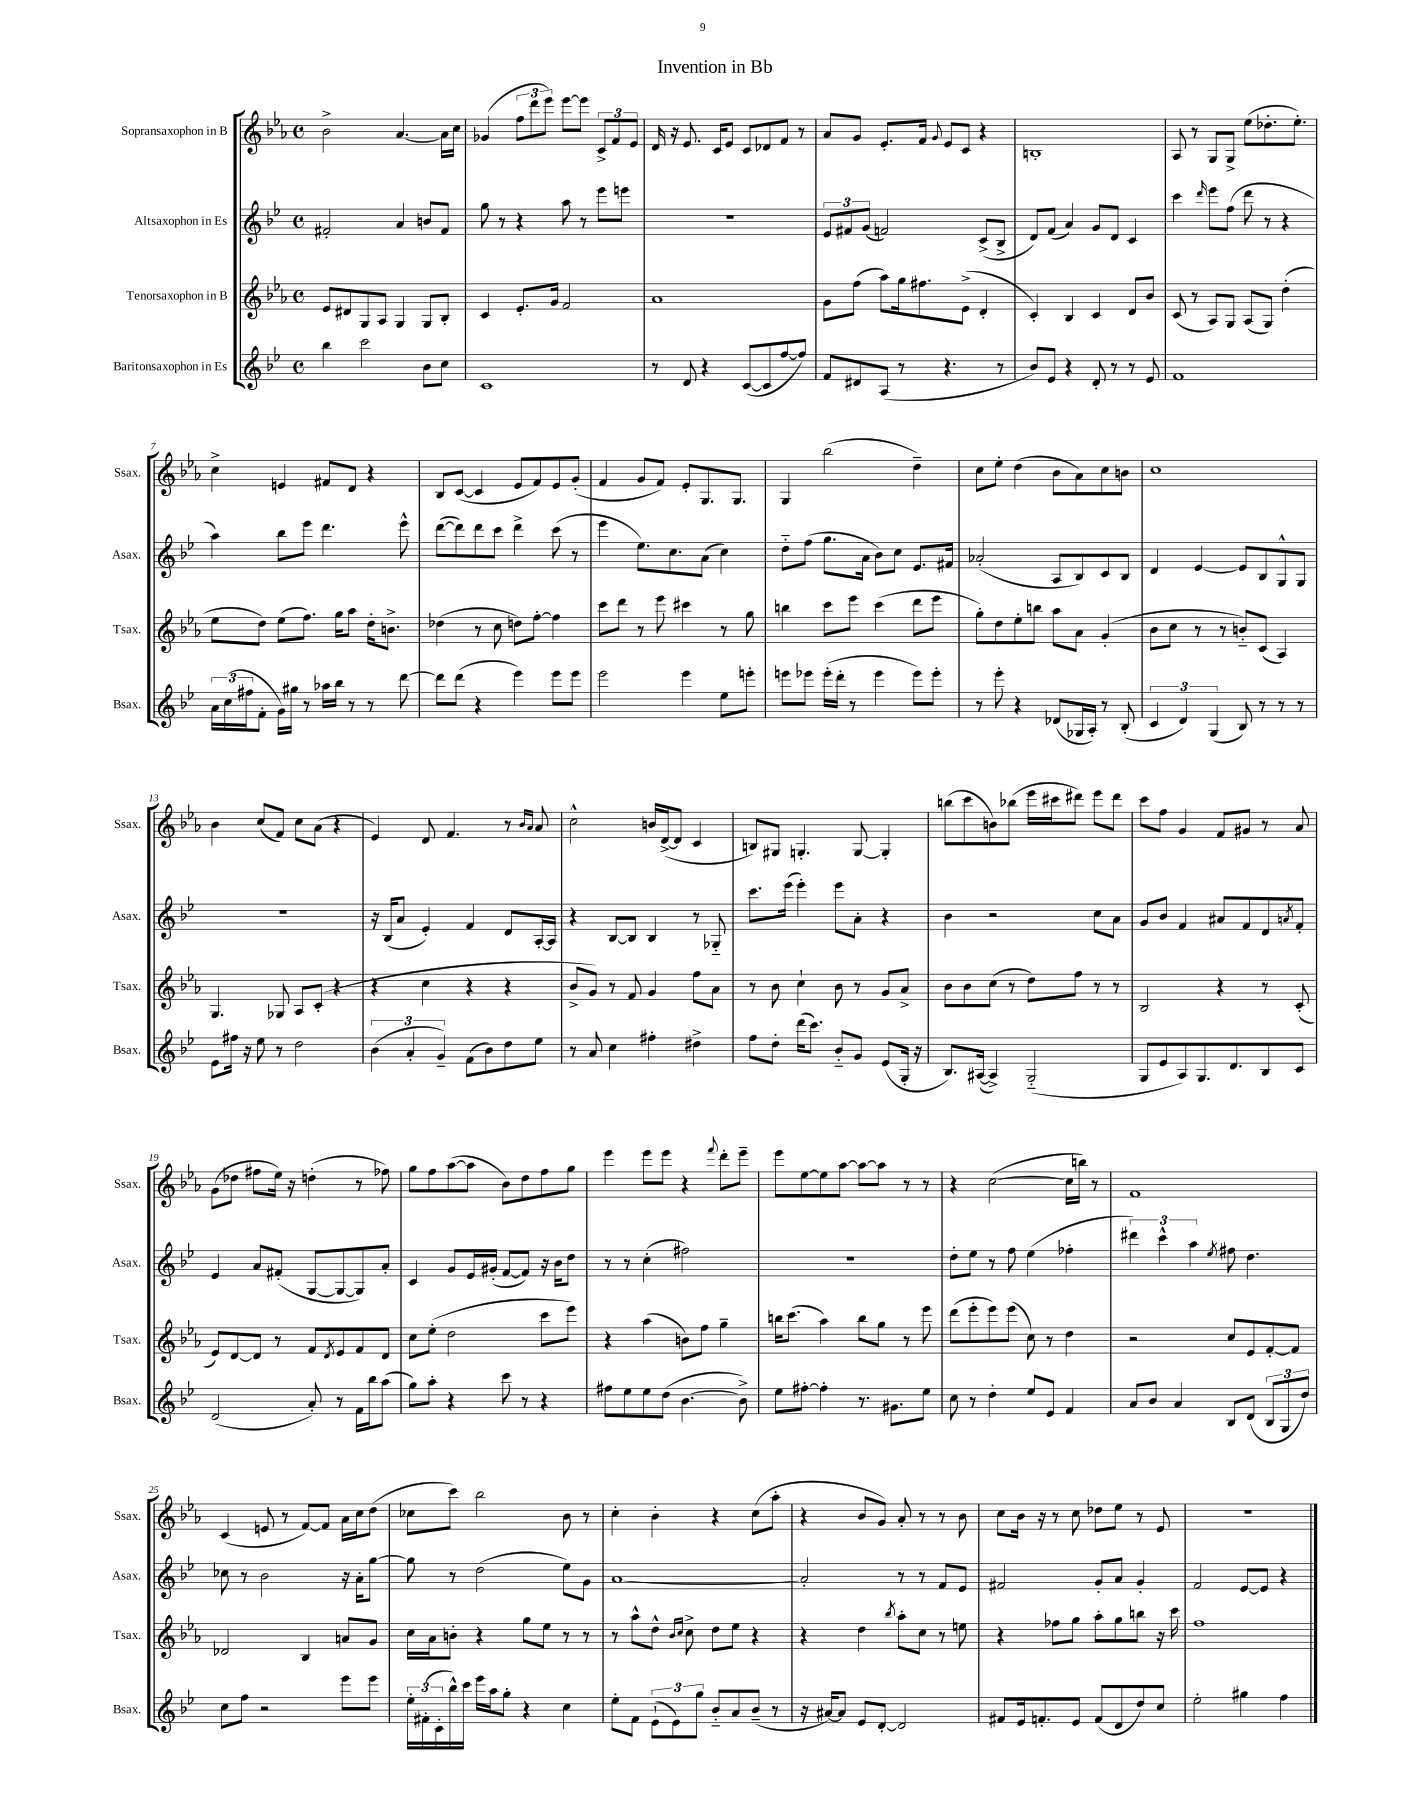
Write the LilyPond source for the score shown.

\header { title = "Invention in Bb" }
<<
\new StaffGroup <<
\new Staff = "s0" \with { instrumentName = "Sopransaxophon in B" shortInstrumentName = "Ssax." } {
    \clef treble \key ees \major \defaultTimeSignature \time 4/4
    bes'2-> aes'4.~ aes'16 c''16 |
    ges'4( \tuplet 3/2 { f''8 d'''8 ees'''8) } ees'''8~ ees'''8 \tuplet 3/2 { c'8-> f'8 ees'8 } |
    d'16 r16 ees'8. c'16 ees'8 c'8 des'8 f'8 r8 |
    aes'8 g'8 ees'8.-. f'16 \appoggiatura { g'8 } ees'8 c'8 r4 |
    b1-. |
    aes8 r8 g8 g8-> ees''8( des''8.-. ees''8.-.) |
    c''4-> e'4 fis'8 d'8 r4 |
    bes8 c'8~( c'4 ees'8 f'8) ees'8 g'8-.( |
    f'4 g'8 f'8) ees'8-. g8. g8. |
    g4 bes''2( d''4--) |
    c''8 ees''8-. d''4( bes'8 aes'8) c''8 b'8 |
    c''1 |
    bes'4 c''8( f'8) c''8 aes'8( r4 |
    ees'4) d'8 f'4. r8 \grace { bes'16 aes'16 } aes'8 |
    c''2-^ b'16 d'16~->( d'8 c'4 |
    b8) gis8 g4.-. g8~ g4-. |
    b''8( c'''8 b'8) bes''8( ees'''16 cis'''16 dis'''8) ees'''8 dis'''8 |
    c'''8 f''8 g'4 f'8 gis'8 r8 aes'8 |
    g'8( des''8 fis''8 ees''16) r16 d''4-.( r8 fes''8) |
    g''8 f''8 aes''8~( aes''8 bes'8) d''8 f''8 g''8 |
    ees'''4 ees'''8 ees'''8 r4 \appoggiatura { f'''8 } d'''8-. ees'''8-- |
    ees'''8 ees''8~ ees''8 aes''8~ aes''8~ aes''8 r8 r8 |
    r4 c''2~( c''16 b''16) r8 |
    f'1 |
    c'4( e'8 r8 f'8~) f'8 aes'16 c''16 d''8( |
    ces''8 c'''8) bes''2 bes'8 r8 |
    c''4-. bes'4-. r4 c''8( aes''8-. |
    r4 bes'8 g'8) aes'8-. r8 r8 bes'8 |
    c''8 bes'16 r16 r8 c''8 des''8 ees''8 r8 ees'8 |
    R1 \bar "|." |
}
\new Staff = "s1" \with { instrumentName = "Altsaxophon in Es" shortInstrumentName = "Asax." } {
    \clef treble \key bes \major \defaultTimeSignature \time 4/4
    fis'2-. a'4 b'8 fis'8 |
    g''8 r8 r4 a''8 r8 ees'''8 e'''8 |
    R1 |
    \tuplet 3/2 { ees'8 fis'8 g'8( } f'2) c'8->( bes8-> |
    d'8) f'8( a'4) g'8 d'8 c'4 |
    c'''4 \grace { d'''16 } ees'''8 f''8( d'''8 r8 r4 |
    a''4) bes''8 ees'''8 d'''4. ees'''8-^ |
    d'''8~( d'''8) d'''8 c'''8 d'''4-> c'''8( r8 |
    ees'''4 ees''8.) c''8. a'8( c''4) |
    d''8-_ f''8( g''8. a'16 bes'8) c''8 ees'8. fis'16 |
    aes'2-.( a8 bes8) c'8 bes8 |
    d'4 ees'4~ ees'8 bes8 g8-^ g8 |
    r1 |
    r16 bes16( a'8 ees'4-.) f'4 d'8 a16~-. a16 |
    r4 bes8~ bes8 bes4 r8 ges8-_ |
    c'''8. ees'''16( ees'''4-.) ees'''8 a'8-. r4 |
    bes'4 r2 c''8 a'8 |
    g'8 bes'8 f'4 ais'8 f'8 d'8 \acciaccatura { a'8 } f'8-. |
    ees'4 a'8 fis'8-.( g8~ g8~ g8) a'8-. |
    c'4 g'8 ees'16 gis'16-.( f'8~ f'8) r16 bes'16 d''8 |
    r8 r8 c''4-.( fis''2) |
    R1 |
    d''8-. ees''8 r8 f''8 ees''4( fes''4-. |
    \tuplet 3/2 { dis'''4) c'''4-^ a''4 } \acciaccatura { ees''8 } fis''8 d''4. |
    ces''8 r8 bes'2 r16 a'16-. g''8~ |
    g''8 r8 d''2( ees''8) g'8 |
    a'1~ |
    a'2-. r8 r8 f'8 ees'8 |
    fis'2 g'8-. a'8 g'4-. |
    f'2 ees'8~ ees'8 r4 \bar "|." |
}
\new Staff = "s2" \with { instrumentName = "Tenorsaxophon in B" shortInstrumentName = "Tsax." } {
    \clef treble \key ees \major \defaultTimeSignature \time 4/4
    ees'8 dis'8 g8 aes8 g4 g8 bes8-. |
    c'4 ees'8.-. g'16 f'2 |
    aes'1 |
    g'8 f''8( aes''8) g''16 fis''8. ees'8->( d'4-. |
    c'4-.) bes4 c'4 d'8 bes'8 |
    c'8( r8 aes8) g8 aes8( g8) d''4-.( |
    ees''8 d''8) ees''8( f''8.) g''16 aes''8 d''16-. b'8.-> |
    des''4( r8 c''8 d''8) f''8~-. f''4 |
    c'''8 d'''8 r8 ees'''8 cis'''4 r8 g''8 |
    b''4 c'''8 ees'''8 c'''4( d'''8 ees'''8 |
    g''8-.) d''8 ees''8-. b''8 aes''8 aes'8 g'4-.( |
    bes'8 c''8 r8 r8 b'8-_) c'8( aes4) |
    g4. ges8 aes8 c'8-.( r4 |
    r4 c''4 r4 r4 |
    bes'8-> g'8) r8 f'8 g'4 f''8 aes'8 |
    r8 bes'8 c''4-! bes'8 r8 g'8 aes'8-> |
    bes'8 bes'8 c''8( r8 d''8) f''8 r8 r8 |
    bes2 r4 r8 c'8-.( |
    ees'8) d'8~ d'8 r8 f'8 \acciaccatura { d'8 } ees'8 f'8 d'8 |
    c''8 ees''8-.( d''2 c'''8 ees'''8) |
    r4 aes''4( b'8) f''8 g''4-- |
    b''16 c'''8.( aes''4) b''8 g''8 r8 ees'''8 |
    d'''8( ees'''8-. ees'''8) ees'''8( c''8) r8 d''4 |
    r2 c''8 ees'8 f'8~-. f'8 |
    des'2 bes4 a'8 g'8 |
    c''16 aes'16 b'8-. r4 g''8 ees''8 r8 r8 |
    r8 aes''8-^ d''8-^ \grace { bes'16 c''16 } c''8-> d''8 ees''8 r4 |
    r4 d''4 \acciaccatura { bes''8 } aes''8-. c''8 r8 e''8 |
    r4 fes''8 g''8 aes''8-. g''8 b''8 r16 c'''16 |
    f''1 \bar "|." |
}
\new Staff = "s3" \with { instrumentName = "Baritonsaxophon in Es" shortInstrumentName = "Bsax." } {
    \clef treble \key bes \major \defaultTimeSignature \time 4/4
    bes''4 c'''2 bes'8 c''8 |
    c'1 |
    r8 d'8 r4 c'8~( c'8 f''8~ f''8) |
    f'8 dis'8 a8( r8 r4. r8 |
    bes'8) ees'8 r4 d'8-. r8 r8 ees'8 |
    f'1 |
    \tuplet 3/2 { a'16 c''16( fis''16 } f'8-. g'16) gis''16 r8 aes''16 bes''16 r8 r8 d'''8~ |
    d'''8 d'''8( r4 ees'''4) ees'''8 ees'''8 |
    ees'''2 ees'''4 ees''8 e'''8-. |
    e'''8 ees'''8 ees'''16-.( d'''16-. r8 ees'''4 ees'''8) ees'''8-. |
    r8 ees'''8-. r4 des'8( ges16 a16-.) r8 bes8-.( |
    \tuplet 3/2 { c'4 d'4) g4( } bes8) r8 r8 r8 |
    ees'8 fis''16 r16 ees''8 r8 d''2 |
    \tuplet 3/2 { bes'4( a'4-. g'4--) } f'8( bes'8) d''8 ees''8 |
    r8 a'8 c''4 fis''4-. dis''4-> |
    f''8 d''8-. d'''16( c'''8.) bes'8-_ g'8 ees'8( g16-. r16 |
    bes8.) ais16~( ais4->) g2-_( |
    g8 ees'8 a8) g8. d'8. bes8 c'8 |
    d'2( a'8-.) r8 f'16 bes''16 a''8( |
    g''8) a''8-. r4 c'''8 r8 r4 |
    fis''8 ees''8 ees''8 d''8( bes'4.~ bes'8->) |
    ees''8 fis''8~-. fis''4-. r8. gis'8. ees''8 |
    c''8 r8 d''4-. ees''8 ees'8 f'4 |
    a'8 bes'8 a'4 bes8 d'8( \tuplet 3/2 { bes8 g8 d''8) } |
    c''8 f''8 r2 ees'''8 ees'''8 |
    \tuplet 3/2 { ees''16-. fis'16-.( c'16-. } bes''16-^) c'''16 ees'''16 a''16 g''8-. r4 c''4 |
    ees''8-. f'8 \tuplet 3/2 { ees'8-!( ees'8) g''8 } bes'8-_ a'8 bes'8--( r8 |
    r16 ais'16~) ais'8 ees'8 d'8~-. d'2 |
    fis'8 ees'16 f'8.-. ees'8 f'8( d'8 d''8) c''8 |
    ees''2-. gis''4 f''4 \bar "|." |
}
>>
>>
